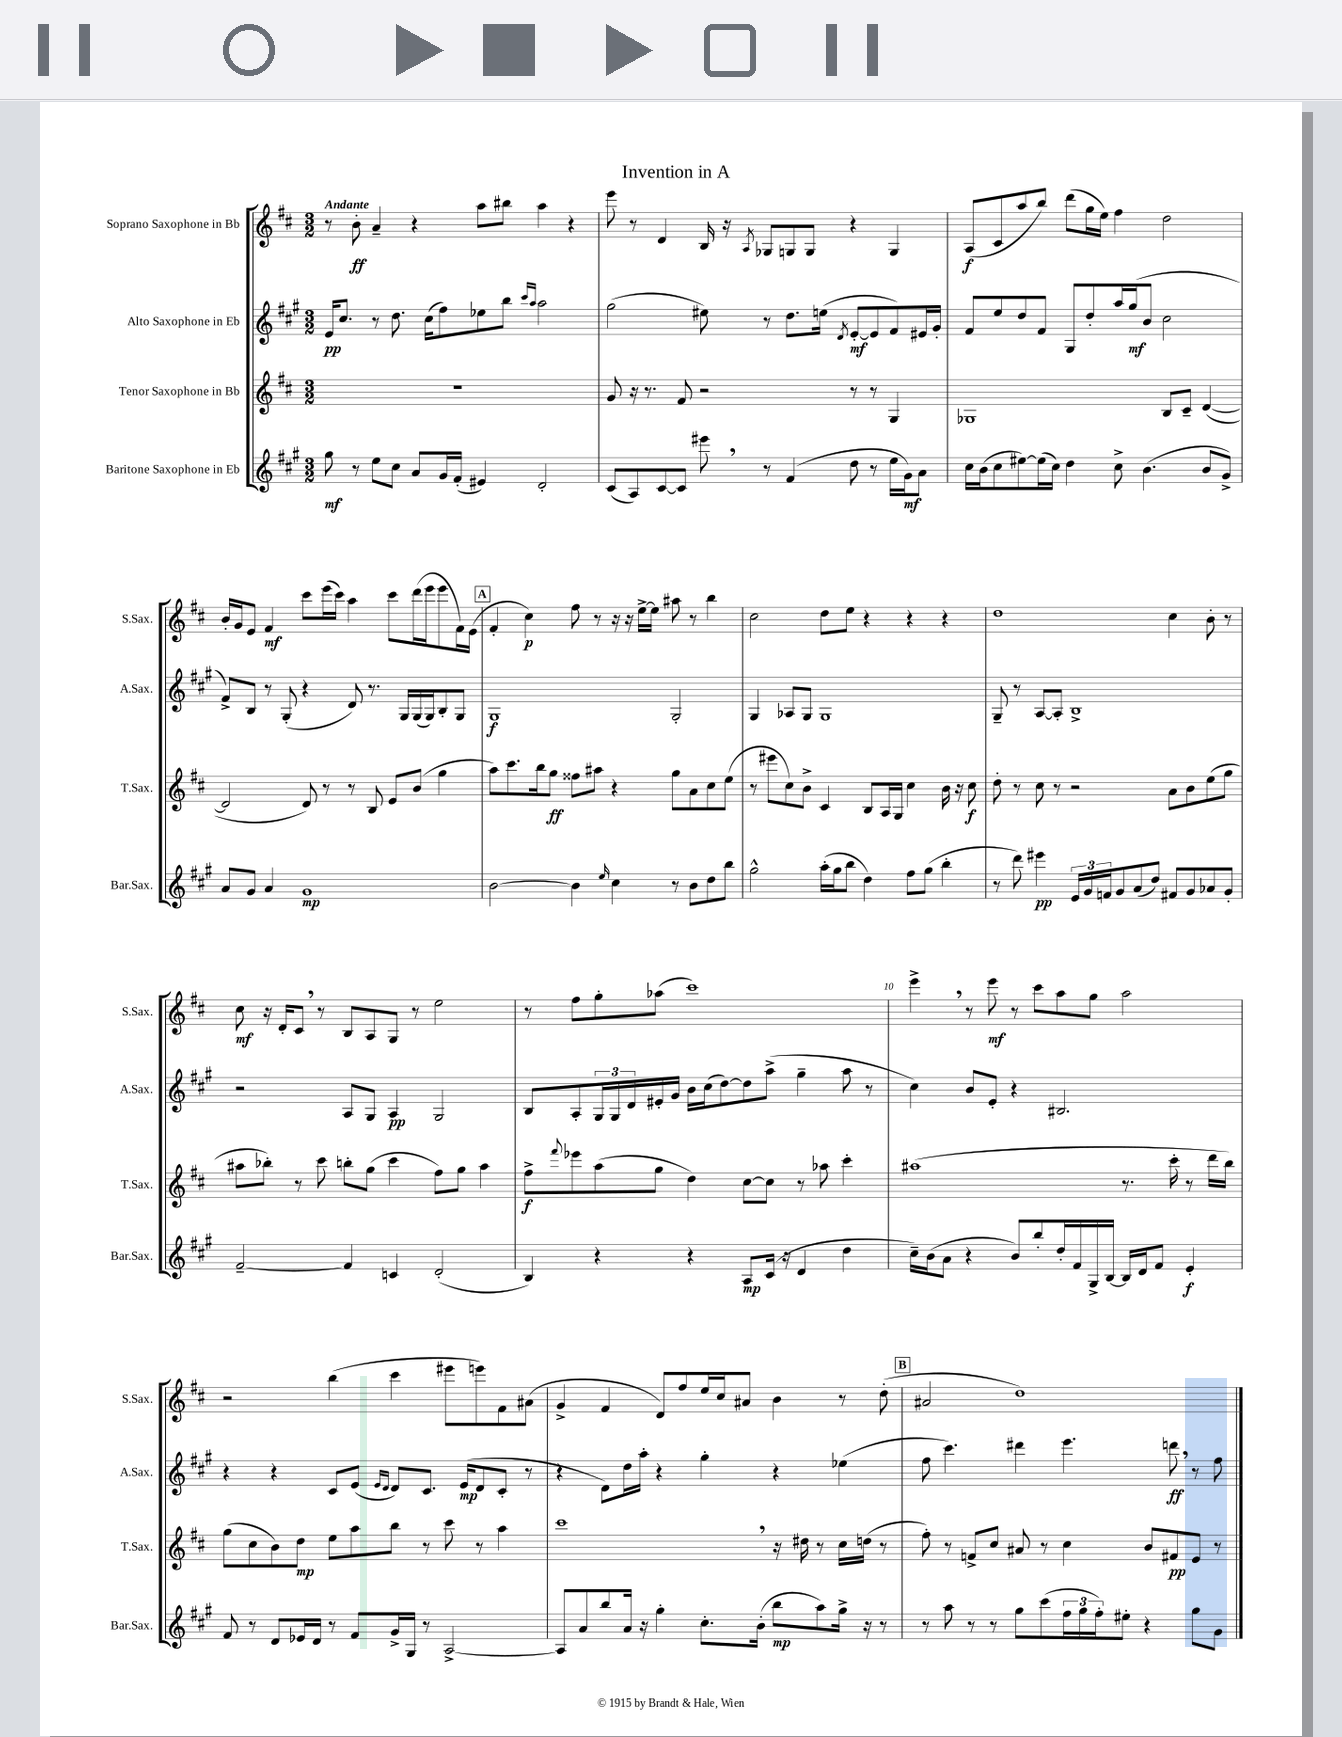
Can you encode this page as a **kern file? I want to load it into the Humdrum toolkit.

**kern	**kern	**kern	**kern
*staff4	*staff3	*staff2	*staff1
*clefG2	*clefG2	*clefG2	*clefG2
*k[f#c#g#]	*k[f#c#]	*k[f#c#g#]	*k[f#c#]
*M3/2	*M3/2	*M3/2	*M3/2
8gg#	1.r	16e	8r
.	.	8.cc#	.
8r	.	.	8b'
8ee	.	8r	4a~
8cc#	.	8.dd	.
8a	.	.	4r
.	.	(16cc#	.
16g#	.	8ff#)	.
(16f#'	.	.	.
4e#)	.	8ee-	8aa
.	.	8bb	8bb#
.	.	16qqccc#	.
.	.	16qqaa	.
2d'	.	2aa	4aa
.	.	.	4r
=	=	=	=
(8c#	8g	(2gg#	8eee
8A)	16r	.	8r
.	8.r	.	.
[8c#	.	.	4d
8c#]	8f#	.	.
8eee#	2r	8ee#)	16B
.	.	.	16r
.	.	.	8qA
8r	.	8r	8G-
(4f#	.	8.dd	8G
.	.	.	8G
.	.	(16ee	.
.	.	8qd	.
8dd	8r	[8e'	4r
8r	8r	8e]	.
16ee	4G	8f#)	4G
16g#)	.	.	.
8a	.	16e#	.
.	.	16g#'	.
=	=	=	=
16cc#	1G-	8f#	(8A
(16b	.	.	.
8cc#	.	8ee	8c#
[8ee#)	.	8dd	8aa
(16ee#]	.	8f#	8bb)
16cc#)	.	.	.
4dd	.	8G#	(8ddd
.	.	8dd'	16gg
.	.	.	16ee)
8cc#^	.	16aa	4ff#
.	.	(16gg#	.
(4.b	.	8b	.
.	8B	2cc#	2dd
.	8c#~	.	.
8b	([4d	.	.
8g#^)	.	.	.
=	=	=	=
8a	2d]	8f#^)	16b'
.	.	.	16g
8g#	.	8B	8e
4a	.	8r	4f#
.	.	(8G#'	.
1g#	8d)	4r	8ccc#
.	8r	.	(16eee
.	.	.	16ccc#)
.	8r	8d)	4aa
.	8B	8.r	.
.	8e	.	8ccc#
.	.	16G#	.
.	(8b	(16G#	(16ddd
.	.	16G#)	16eee
.	4gg	8B'	8eee
.	.	8G#	16f#)
.	.	.	(16e
=	=	=	=
[2b	8aa)	1G#	4f#'
.	8.ccc#	.	.
.	.	.	4cc#)
.	16bb	.	.
.	8gg	.	.
4b]	8ff##	.	8ff#
.	8aa#	.	8r
16qqee	.	.	.
4cc#	4r	.	16r
.	.	.	16r
.	.	.	[16ee^
.	.	.	16ee]
8r	8gg	2G#'	8aa#
8b	8a	.	8r
8dd	8cc#	.	4bb
8bb	(8ee	.	.
=	=	=	=
2gg#^^	8r	4G#	2cc#
.	8eee#	.	.
.	8cc#)	8A-	.
.	8b^	8G#	.
(16aa'	4c#	1G#	8dd
16gg#	.	.	.
8bb	.	.	8ee
4dd)	8B	.	4r
.	16A	.	.
.	16G	.	.
8ff#	4cc#	.	4r
(8gg#	.	.	.
4bb'	16b	.	4r
.	16r	.	.
.	8cc#	.	.
=	=	=	=
8r	8dd'	8G#~	1dd
8ddd)	8r	8r	.
4eee#	8cc#	[8A	.
.	8r	8A']	.
24e	2r	1B^	.
24g#	.	.	.
24f	.	.	.
8g#	.	.	.
(8a	.	.	.
8dd)	.	.	.
8f#	8a	.	4cc#
8g#	8b	.	.
8a-	(8ee	.	8b'
8g#'	8gg	.	8r
=	=	=	=
[2f#~	8aa#	2r	8cc#
.	8bb-')	.	16r
.	.	.	16d'
.	8r	.	8c#
.	8ccc#	.	8r
4f#]	8bb'	8A	8B
.	(8gg	8G#	8A
4c	4ccc#	4A	8G
.	.	.	8r
(2d'	8ff#)	2G#	2ee
.	8gg	.	.
.	4aa#	.	.
=	=	=	=
4B)	8ff#^	8B	8r
.	8qqfff#	.	.
.	8eee-	8A'	8ff#
4r	(8aa	24G#	8gg'
.	.	24G#	.
.	.	24d	.
.	8gg	16e#'	(8aa-
.	.	16g#	.
4r	4dd)	16b	1ccc#)
.	.	(16cc#	.
.	.	[8dd)	.
8A	[8cc#	8dd]	.
(16c#	8cc#]	(8aa^	.
16r	.	.	.
4d	8r	4gg#~	.
.	8aa-	.	.
4dd	4ccc#'	8aa	.
.	.	8r	.
=	=	=	=
16cc#~)	(1aa#	4cc#)	4eee^
(16b	.	.	.
8a	.	.	.
4r	.	8b	8r
.	.	8e'	8eee
8b)	.	4r	8r
8bb'	.	.	8ccc#
16dd'	.	2.B#	8aa
16f#	.	.	.
16G#^	.	.	8gg
[16B	.	.	.
16B]	8.r	.	2aa
16d	.	.	.
8f#	.	.	.
.	16ccc#'	.	.
4e'	8r	.	.
.	16ddd	.	.
.	16bb)	.	.
=	=	=	=
8f#	(8gg	4r	2r
8r	8cc#	.	.
8d	8b)	4r	.
16e-	8dd	.	.
16d	.	.	.
8r	8ee	8c#	(4bb
8f#	8aa	(8e	.
.	.	16qqe	.
.	.	16qqd	.
16g#^	8bb	8d)	4ccc#
16G#	.	.	.
8r	8r	8.c#	.
[2A^	8ccc#	.	8eee#
.	.	(16e	.
.	8r	8d	8eee)
.	4aa	8c#'	8f#
.	.	8r	(8a#
=	=	=	=
8A]	1ccc#	4r	4g^
8a	.	.	.
8bb	.	8d)	4f#
16a	.	16dd	.
16r	.	16aa'	.
4gg#'	.	4r	8d)
.	.	.	8ff#
8.cc#'	.	4gg#'	16ee
.	.	.	16cc#
.	.	.	8a#
(16b'	.	.	.
8bb	16r	4r	4b
.	16dd#	.	.
8aa)	8r	.	.
16gg#^	16cc#	(4ee-	8r
16r	(16dd	.	.
8r	8r	.	(8dd'
=	=	=	=
8r	8ff#')	8ff#	2a#
8aa	8r	4.ccc#)	.
8r	8f^	.	.
8r	8cc#	.	.
8gg#	8a#	4ddd#	1dd)
(8ccc#	8r	.	.
24ff#	4cc#	4.eee	.
24gg#	.	.	.
24ff#')	.	.	.
8ee#'	.	.	.
4r	8b	.	.
.	8f#	8ddd	.
8gg#	8e	8r	.
8g#	8r	8ff#	.
==	==	==	==
*-	*-	*-	*-
